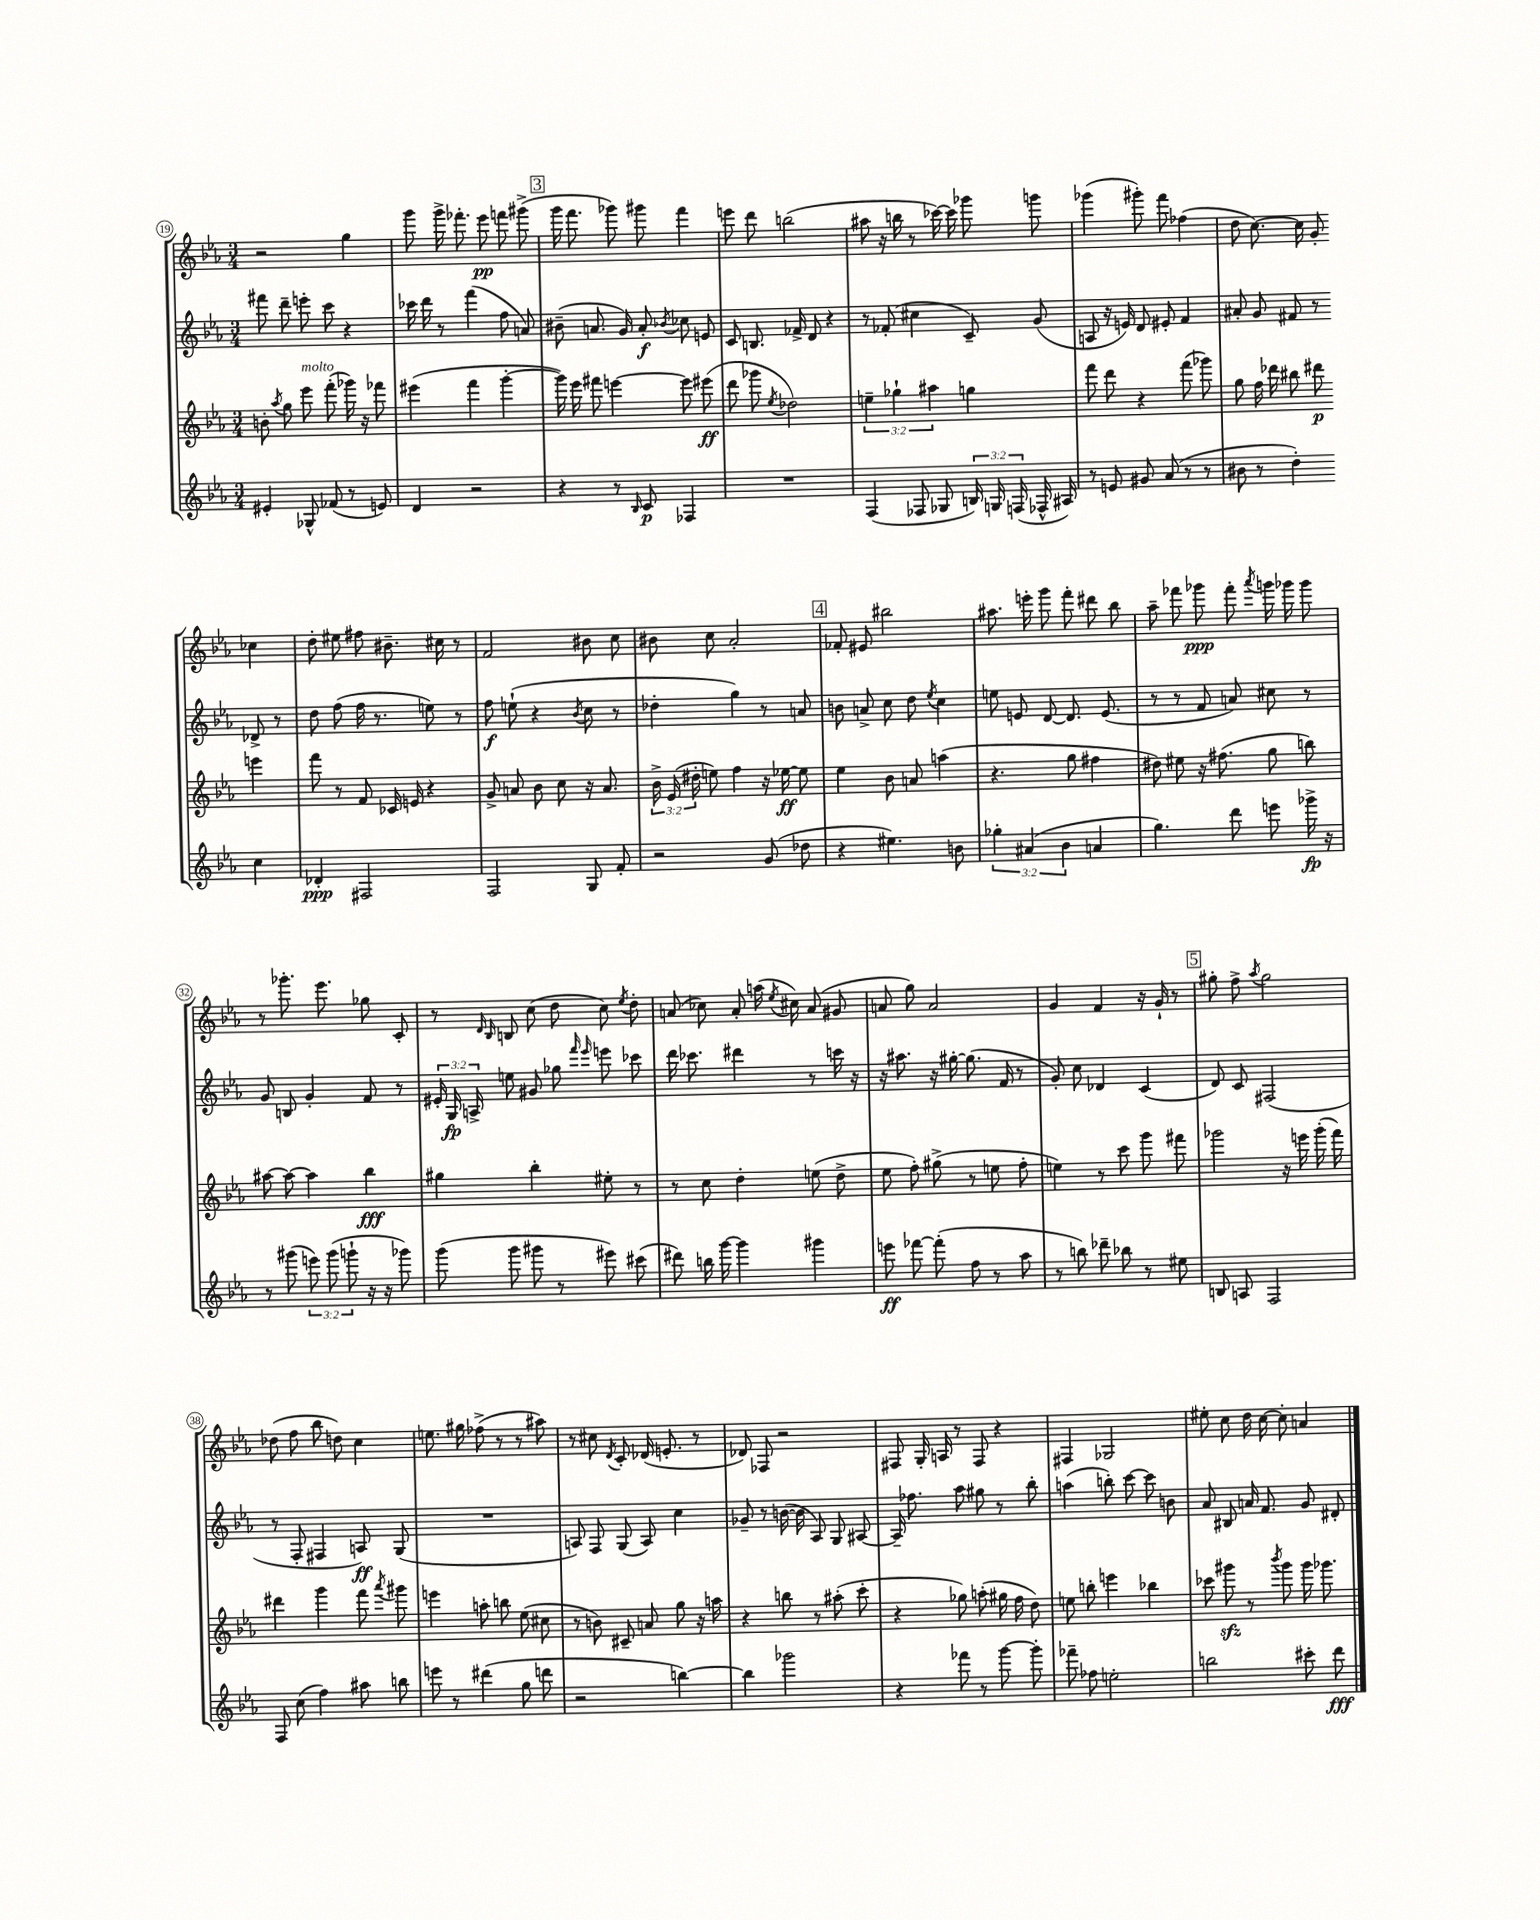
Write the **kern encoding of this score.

**kern	**kern	**kern	**kern
*staff4	*staff3	*staff2	*staff1
*clefG2	*clefG2	*clefG2	*clefG2
*k[b-e-a-]	*k[b-e-a-]	*k[b-e-a-]	*k[b-e-a-]
*M3/4	*M3/4	*M3/4	*M3/4
4e#'	8b'	8fff#	2r
.	8qaa-	.	.
.	8gg	8ddd~	.
8G-^^	8eee-	8eee'	.
(8f-	(8fff'	8ccc	.
8r	16ggg-)	4r	4gg
.	16r	.	.
8e)	8fff-	.	.
=	=	=	=
4d	(4eee#	16ccc-	8ggg
.	.	16ddd	.
.	.	8r	16ggg^
.	.	.	8.fff-'
2r	4fff	(4fff	.
.	.	.	8eee-
.	[4ggg'	8ff	8fff
.	.	8a)	(8ggg#^
=	=	=	=
4r	16ggg])	(8b#~	16ggg
.	16eee-	.	8.fff
.	8fff#	8.a	.
8r	[4eee	.	8ggg-)
.	.	16g)	.
16qqB-	.	.	.
8c	.	8a'	8ggg#
.	.	8qb-	.
4F-	8eee]	8cc-	4fff
.	(8eee#	8e	.
=	=	=	=
2.r	8ddd	8c	8eee
.	8ggg-	8.B	8ddd
.	8qee-	.	.
.	2dd-)	.	(2bb
.	.	16f-^	.
.	.	8d	.
.	.	4r	.
=	=	=	=
(4F	6ee~	8r	8aa#
.	.	(8f-'	16r
.	6gg-`	.	.
.	.	.	16bb
8F-	.	4cc#	8r
.	6aa#	.	.
8G-	.	.	[16ccc-)
.	.	.	16ccc-]
24B)	4gg	8c~)	8ggg-
24G	.	.	.
(24F	.	.	.
16F-^^	.	(8g	8ggg
16A#)	.	.	.
=	=	=	=
8r	8fff	8A	(4ggg-
8e	8ddd	16r	.
.	.	16e)	.
8g#	4r	8d	8ggg#')
(8a-	.	8e#'	8fff
8r	(8fff	4f	(4ff-
8r	8ggg-)	.	.
=	=	=	=
8b#	8gg	8a#'	8dd
8r	16ff	8g	[8.cc)
.	16ddd-	.	.
4dd')	8bb#	8f#	.
.	.	.	16cc]
.	8ddd#	8r	8g'
4cc	4eee	8d-^	4cc-
.	.	8r	.
=	=	=	=
4d-'	8fff	8dd	8dd'
.	8r	(8ff	8ee#
2F#	8f	16ff	8ff#
.	.	8.r	.
.	16c-	.	8.b#~
.	16e	.	.
.	4r	8ee)	.
.	.	.	16cc#
.	.	8r	8r
=	=	=	=
2F	8g^	8ff	2f
.	8a	(8ee`	.
.	8b-	4r	.
.	8cc	.	.
.	.	8qb-	.
8G	16r	8cc	8b#
.	8.a	.	.
8f'	.	8r	8cc
=	=	=	=
2r	24b-^	4dd-'	8b#
.	(24e-	.	.
.	24dd#'	.	.
.	8ee)	.	8cc
.	4ff	4gg)	2a-'
(8g	16r	8r	.
.	[16ee-	.	.
8dd-	8ee-]	8a	.
=	=	=	=
4r	4ee-	8b	8f-'
.	.	8a^	8e#
4.ee#)	8b-	8cc	2bb#
.	8a	8dd	.
.	.	8qee-	.
.	(4aa	4cc	.
8b	.	.	.
=	=	=	=
6gg-'	4.r	8ee	8.aa#
.	.	8e	.
(6a#	.	.	.
.	.	.	16eee'
.	.	[8d	8ggg
6b-	.	.	.
.	8gg	8.d]	8fff'
4a	4ff#	.	8ddd#
.	.	(8.e	.
.	.	.	8bb-
=	=	=	=
4.gg)	8dd#)	8r	8aa-~
.	8ee#	8r	8fff-
.	16r	8f	8ggg-
.	(8.ff#	.	.
8ddd	.	8a)	8fff-'
.	.	.	8qaaa-
8eee	8gg	8cc#	16ggg
.	.	.	16ggg-
16ggg-^	8bb)	8r	8ggg-
16r	.	.	.
=	=	=	=
8r	[8aa#	8g	8r
(8ggg#	8aa#_	8B	8.ggg-'
12eee)	4aa#]	4g'	.
.	.	.	8.eee-
(12ggg#	.	.	.
12ggg`	.	.	.
16r	4bb-	8f	8gg-
16r	.	.	.
8ggg-)	.	8r	8c'
=	=	=	=
(8ggg	4gg#	24e#'	8r
.	.	24G	.
.	.	24A^	.
.	.	.	16qqd
.	.	.	16qqB-
8ggg	.	8ee	8B
8ggg#	4bb-'	8g#	(8cc
8r	.	8gg-	8dd
.	.	16qqfff	.
.	.	16qqeee-	.
8eee#)	8ee#'	8eee	8cc)
.	.	.	8qee-
(8ccc#	8r	8ccc-	8dd'
=	=	=	=
8ddd#)	8r	16ddd	(8a
.	.	8.ccc-	.
16bb	8cc	.	8cc-)
[16ggg	.	.	.
4ggg]	4dd'	4ddd#	8a'
.	.	.	(16aa
.	.	.	8qee-
.	.	.	16cc#)
4ggg#	(8ee	8r	(8a
.	8dd^	16ccc	8g#
.	.	16r	.
=	=	=	=
8eee	8ee-	16r	8a
.	.	8.aa#	.
[8fff-	8ff')	.	8gg)
(8fff-']	(8gg#^	16r	2a
.	.	[16gg#'	.
8ff	8r	(8.gg#]	.
8r	8ee	.	.
.	.	16f	.
8aa-	8ff'	8r	.
=	=	=	=
8r	4ee)	8g')	4g
8bb)	.	8cc	.
8ddd-~	8r	4d-	4f
8bb-	8ccc	.	.
8r	8ggg	(4c	16r
.	.	.	16g`
8ee#	8fff#	.	8r
=	=	=	=
8B	2ggg-	8d)	8gg#'
8A	.	8c	8ff^
.	.	.	8qaa-
2F	.	(2F#	2gg#
.	16r	.	.
.	16eee	.	.
.	(16ggg-'	.	.
.	16fff)	.	.
=	=	=	=
8F	4ddd#	8r	(8dd-
(8cc	.	8F'	8ff
4ff)	4ggg	4F#	8bb-
.	.	.	8dd)
8aa#	8fff	8A)	4cc
.	8qaaa-	.	.
8bb	8ggg#	(8G	.
=	=	=	=
8eee	4eee	2.r	8.ee
8r	.	.	.
.	.	.	16gg#
(4ddd#	8aa'	.	(8ff-^
.	8bb	.	8r
8gg	(8ee-	.	8r
8ddd	8cc#	.	8aa#)
=	=	=	=
2r	8r	8A)	8r
.	8b)	8F	8cc#
.	.	.	8qd
.	8c#~	(8G	8c'
.	8a	8A)	(16d-
.	.	.	8.e'
[4bb)	8gg	4cc	.
.	16r	.	8r
.	16aa	.	.
=	=	=	=
4bb]	4r	8g-~	8d-)
.	.	8r	8F-
2ggg-	8bb	([16b	2r
.	.	16b]	.
.	8r	8A-)	.
.	(8aa#'	8G	.
.	8ccc'	[8A#	.
=	=	=	=
4r	4r	16A#~]	8F#
.	.	8.ff-	.
.	.	.	16G'
.	.	.	16A
8fff-	8gg-)	8aa-	8r
8r	(8aa'	8gg#	8F#
[8ggg	16gg#	8r	4r
.	16ff	.	.
8ggg']	8dd)	8bb-'	.
=	=	=	=
8fff-~	8ee	(4aa	4F#
8ff-	8bb'	.	.
2ee'	4eee	8bb')	2G-
.	.	[8ccc	.
.	4bb-	8ccc]	.
.	.	8b	.
=	=	=	=
2bb	8ccc-	8a-	8ee#'
.	8ggg#	8B#	8cc
.	8r	16a	16dd
.	.	8.f	[16cc
.	8qbbb-	.	.
.	8ggg#	.	8cc']
8ccc#'	16ggg#	8g	4a
.	8.ggg-	.	.
8ddd	.	8d#'	.
==	==	==	==
*-	*-	*-	*-
